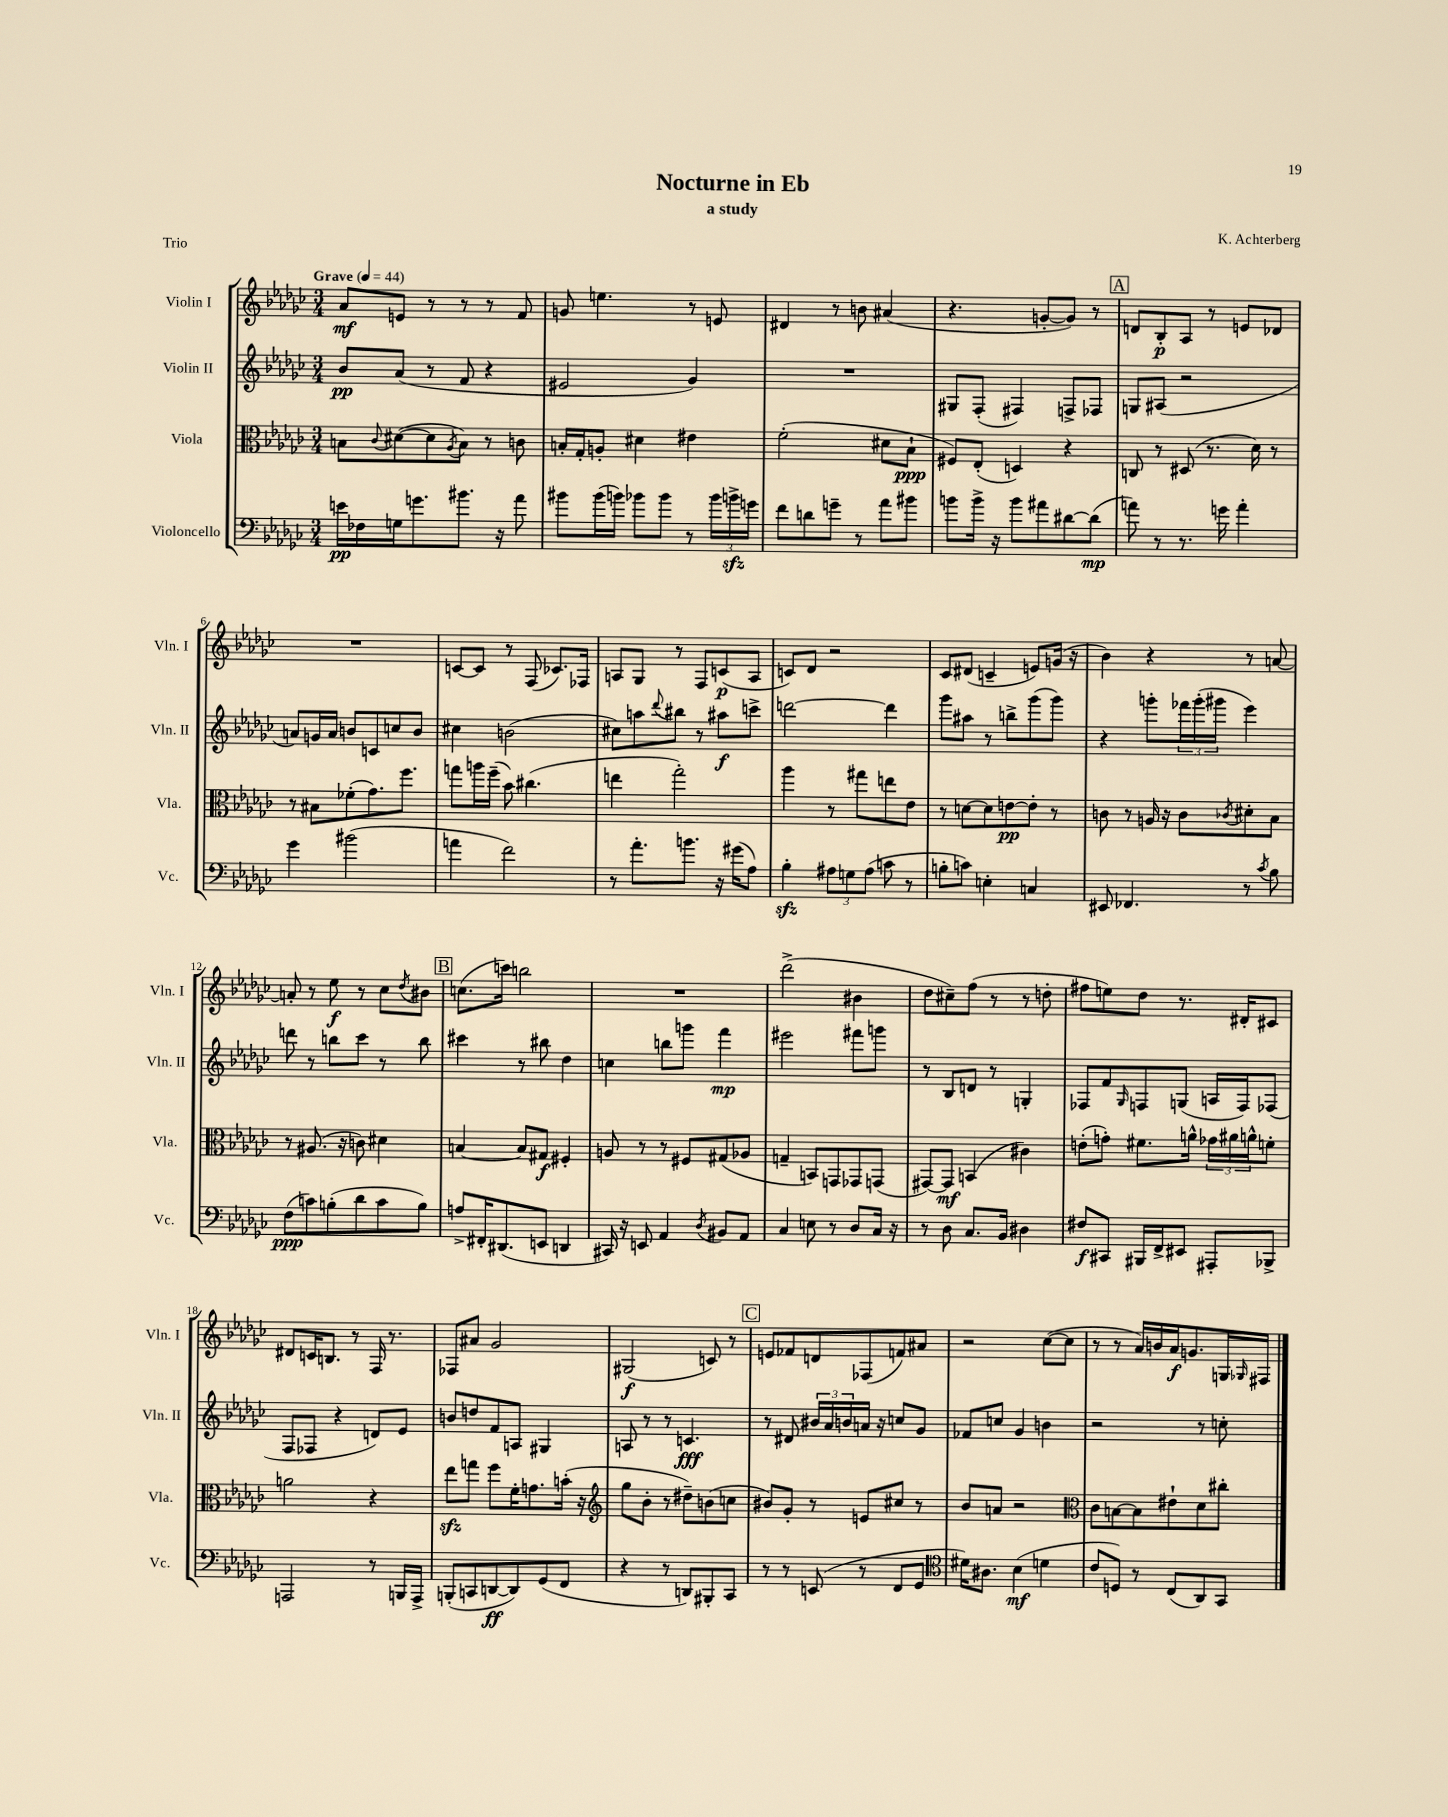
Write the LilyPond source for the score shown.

\header { title = "Nocturne in Eb" composer = "K. Achterberg" subtitle = "a study" piece = "Trio" }
<<
\new StaffGroup <<
\new Staff = "s0" \with { instrumentName = "Violin I" shortInstrumentName = "Vln. I" } {
    \clef treble \key ges \major \numericTimeSignature \time 3/4 \tempo "Grave" 4 = 44
    aes'8\mf e'8 r8 r8 r8 f'8 |
    g'8 e''4. r8 e'8 |
    dis'4 r8 b'8 ais'4( |
    r4. g'8~-. g'8) r8 |
    \mark \markup { \box "A" } d'8 bes8-.\p aes8 r8 e'8 des'8 |
    R2. |
    c'8~ c'8 r8 f8( ces'8.) fes16 |
    a8 ges8 r8 f8 c'8\p( a8 |
    c'8) des'8 r2 |
    ces'8 dis'8( c'4-- e'8) g'16( r16 |
    bes'4) r4 r8 a'8~ |
    a'8-. r8 ees''8\f r8 ces''8 \acciaccatura { des''8 } bis'8 |
    \mark \markup { \box "B" } c''8.( c'''16) b''2 |
    R2. |
    des'''2->( bis'4 |
    des''8 cis''8--) f''8( r8 r8 d''8-. |
    fis''8 e''8) des''8 r8. dis'16-. cis'8 |
    dis'8 c'16 b8. r8 f16 r8. |
    fes8 ais'8 ges'2 |
    gis2\f( c'8) r8 |
    \mark \markup { \box "C" } e'8 fes'8 d'8 fes8( f'8) ais'8 |
    r2 ces''8~( ces''8 |
    r8 r8 aes'16) b'16 aes'16\f g'8. g16 \grace { ges16 } fis16 \bar "|." |
}
\new Staff = "s1" \with { instrumentName = "Violin II" shortInstrumentName = "Vln. II" } {
    \clef treble \key ges \major \numericTimeSignature \time 3/4
    bes'8\pp aes'8( r8 f'8 r4 |
    eis'2 ges'4) |
    R2. |
    gis8 f8-.( fis4) f8-> fes8 |
    \mark \markup { \box "A" } g8 ais8( r2 |
    a'8) g'16 a'16 b'8 c'8 c''8 b'8 |
    cis''4 b'2( |
    cis''8) a''8 \appoggiatura { des'''8 } bis''8 r8 ais''8\f c'''8-> |
    d'''2~ d'''4 |
    ges'''8 ais''8 r8 b''8-> ges'''8( ges'''8) |
    r4 g'''8-. \tuplet 3/2 { fes'''16 g'''16-.( gis'''16 } ees'''4) |
    d'''8 r8 b''8 ces'''8 r8 b''8 |
    \mark \markup { \box "B" } cis'''4 r8 bis''8 des''4 |
    c''4 b''8 g'''8 f'''4\mp |
    eis'''2 fis'''8 g'''8 |
    r8 bes8 d'8 r8 g4-. |
    fes8 f'8 \grace { ges16 } f8 g8( a16 f16) fes8( |
    f8 fes8 r4 d'8) ees'8 |
    b'8 d''8 f'8 a8 gis4 |
    a8 r8 r8 c'4.\fff |
    \mark \markup { \box "C" } r8 dis'8 \tuplet 3/2 { bis'16 aes'16 b'16 } a'16 r16 c''8 ges'8 |
    fes'8 c''8 ges'4 b'4 |
    r2 r8 c''8-. \bar "|." |
}
\new Staff = "s2" \with { instrumentName = "Viola" shortInstrumentName = "Vla." } {
    \clef alto \key ges \major \numericTimeSignature \time 3/4
    b8 \appoggiatura { ces'8 } dis'8~( dis'8 \acciaccatura { aes8 } b8) r8 c'8 |
    b16-. ges16-. a8-. dis'4 eis'4 |
    f'2-.( dis'8 bes8-!\ppp |
    fis8) ees8-.( d4) r4 |
    \mark \markup { \box "A" } c8 r8 dis8( r8. des'16) r8 |
    r8 bis8 fes'8-.( ges'8.) f''8. |
    g''8 a''16 f''16--( bes'8) cis''4.( |
    e''4 ges''2-.) |
    aes''4 r8 gis''8 e''8 ees'8 |
    r8 d'8~ d'8 e'8~\pp e'8-. r8 |
    c'8 r8 a16 r16 c'8 \acciaccatura { ces'8 } dis'8-. bes8 |
    r8 ais8.( r16 c'8) dis'4 |
    \mark \markup { \box "B" } b4~ b8 gis8\f fis4-. |
    a8 r8 r8 fis8 gis8( aes8 |
    g4-- b,8) g,8 ges,8 g,8( |
    gis,8~) gis,8\mf b,4( cis'4) |
    e'8-.( g'8-.) fis'8. a'16-^ \tuplet 3/2 { ges'16 ais'16 a'16-^ } f'8-. |
    a'2 r4 |
    ees''8\sfz g''8 f''8 f'16-. g'8. b'16-.( r16 |
    \clef treble ges''8 bes'8-. r8 dis''8--) b'8( c''8 |
    \mark \markup { \box "C" } bis'8) ges'8-. r8 e'8 cis''8 r8 |
    bes'8 a'8 r2 |
    \clef alto ces'8 b8~ b8 eis'8-! des'8 cis''8-. \bar "|." |
}
\new Staff = "s3" \with { instrumentName = "Violoncello" shortInstrumentName = "Vc." } {
    \clef bass \key ges \major \numericTimeSignature \time 3/4
    e'16\pp fes16 g16 g'8. bis'8. r16 aes'8 |
    bis'8 bis'16( b'16) bes'8 bes'8 r8 \tuplet 3/2 { bes'16 b'16->\sfz g'16 } |
    f'8 d'8 g'8-- r8 aes'8 bis'8 |
    b'8 b'16-> r16 b'8 ais'8 dis'8~ dis'8\mp( |
    \mark \markup { \box "A" } a'8) r8 r8. g'16 a'4-. |
    ges'4 bis'2( |
    a'4 f'2) |
    r8 aes'8.-. b'8. r16 gis'16( aes8) |
    bes4-.\sfz \tuplet 3/2 { ais8 g8 ais8( } c'8 r8 |
    b8-. c'8) e4-. c4 |
    eis,8 fes,4. r8 \acciaccatura { ces'8 } bes8 |
    f8\ppp( c'8) b8-.( des'8 c'8 b8) |
    \mark \markup { \box "B" } a8-> fis,16-. dis,8.( e,8 d,4 |
    cis,16) r16 e,8 aes,4 \acciaccatura { des8 } bis,8 aes,8 |
    ces4 e8 r8 des8 ces16 r16 |
    r8 des8 ces8. bes,16 dis4 |
    fis8\f cis,8 bis,,16 f,16-> eis,8 ais,,8-. bes,,8-> |
    a,,2 r8 b,,16 a,,16-> |
    b,,8-.( c,8 d,8~\ff d,8) ges,8( f,8 |
    r4 r8 d,8) bis,,8-. ces,8 |
    \mark \markup { \box "C" } r8 r8 e,8( r8 f,8 ges,8 |
    \clef tenor dis'16) ais8. bes4\mf( d'4 |
    ces'8 d8) r8 ces8( aes,8) ges,8 \bar "|." |
}
>>
>>
